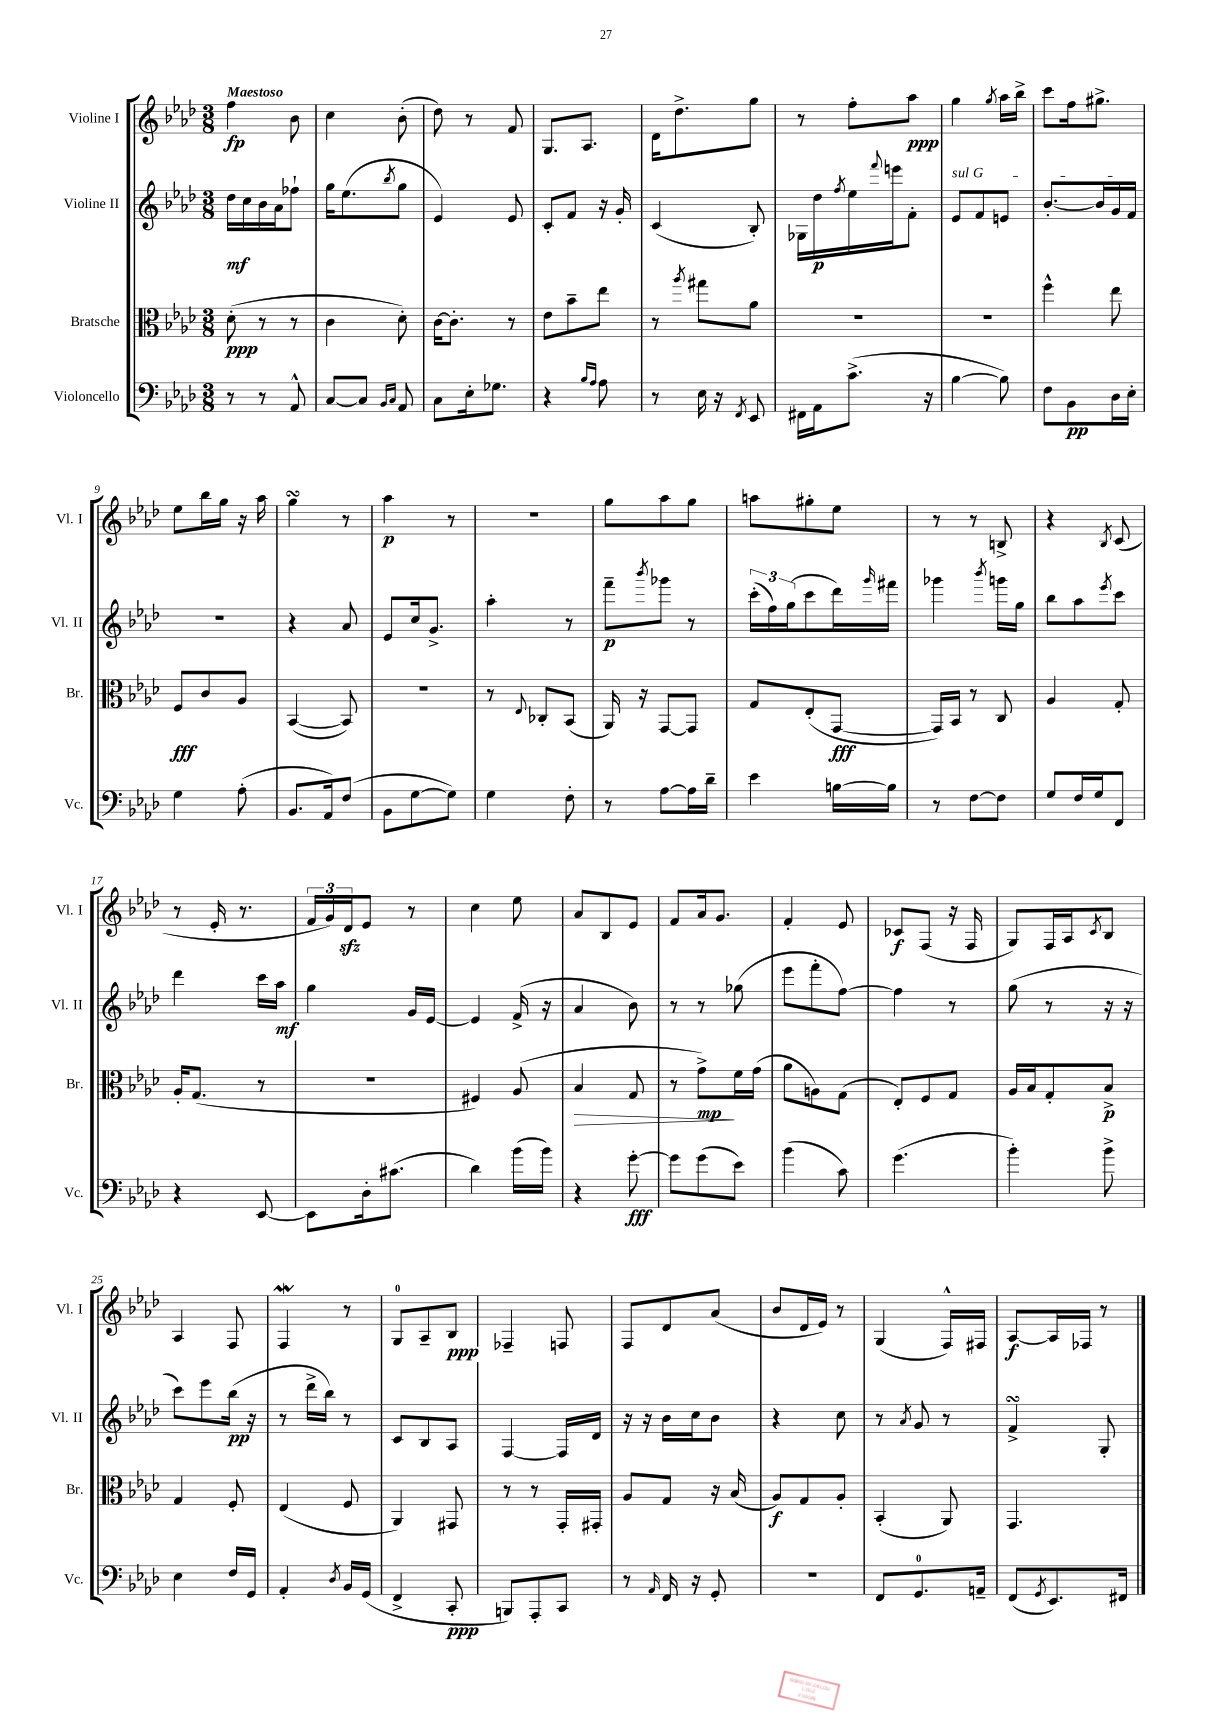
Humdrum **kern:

**kern	**kern	**kern	**kern
*staff4	*staff3	*staff2	*staff1
*clefF4	*clefC3	*clefG2	*clefG2
*k[b-e-a-d-]	*k[b-e-a-d-]	*k[b-e-a-d-]	*k[b-e-a-d-]
*M3/8	*M3/8	*M3/8	*M3/8
8r	(8d-'	16dd-	4ff
.	.	16cc	.
8r	8r	16b-	.
.	.	16a-	.
8AA-^^	8r	8ff-`	8b-
=	=	=	=
[8C	4c	16gg	4cc
.	.	(8.ee-	.
8C]	.	.	.
16qqBB-	.	.	.
16qqC	.	8qbb-	.
8AA-	8d-')	8gg	(8b-'
=	=	=	=
8C	[16c	4e-)	8dd-)
.	8.c']	.	.
16E-'	.	.	8r
8.G-	.	.	.
.	8r	8e-	8f
=	=	=	=
4r	8e-	8c'	8.G
.	8b-~	8f	.
.	.	.	8.A-
16qqB-	.	.	.
16qqA-	.	.	.
8A-	8ee-	16r	.
.	.	16g'	.
=	=	=	=
8r	8r	(4c	16d-
.	.	.	8.dd-^
.	8qaa-	.	.
16E-	8gg#	.	.
16r	.	.	.
8qFF	.	.	.
8EE-	8a-	8B-')	8gg
=	=	=	=
16FF#	4.r	16G-	8r
16AA-	.	16dd-	.
.	.	8qff	.
(8.c^	.	16ee-	8ff'
.	.	8qqfff	.
.	.	16eee	.
.	.	8f'	8aa-
16r	.	.	.
=	=	=	=
[4B-	4.r	8e-	4gg
.	.	8f	.
.	.	.	8qgg
8B-])	.	8e	16aa-
.	.	.	16bb-^
=	=	=	=
8F	4ff^^	[8.b-'	8ccc
8BB-	.	.	16ff
.	.	16b-]	8.gg#^
16D-	8ee-	16g	.
16E-'	.	16f	.
=	=	=	=
4G	8F	4.r	8ee-
.	8c	.	16bb-
.	.	.	16gg
(8A-'	8A-	.	16r
.	.	.	16aa-
=	=	=	=
8.BB-	([4BB-	4r	4gg
16AA-)	.	.	.
(8F	8BB-])	8a-	8r
=	=	=	=
8BB-	4.r	8e-	4aa-
[8G	.	16cc	.
.	.	8.g^	.
8G])	.	.	8r
=	=	=	=
4G	8r	4aa-'	4.r
.	8qqE-	.	.
.	8C-'	.	.
8F'	(8BB-	8r	.
=	=	=	=
8r	16AA-)	8fff~	8gg
.	16r	.	.
.	.	8qbbb-	.
[8A-	[8GG	8ggg-	8aa-
16A-]	8GG]	8r	8gg
16d-~	.	.	.
=	=	=	=
4e-	8G	(24ccc'	8aa
.	.	24ff)	.
.	.	(24gg	.
.	(8E-'	8ccc	8gg#'
[16B	[8GG	16ddd-)	8ee-
.	.	16qqggg	.
16B]	.	16fff#	.
=	=	=	=
8r	16GG])	4ggg-	8r
.	16BB-	.	.
[8F	8r	.	8r
.	.	8qbbb-	.
8F]	8C	16ggg	8B^
.	.	16gg	.
=	=	=	=
8G	4A-	8bb-	4r
16F	.	8aa-	.
16G	.	.	.
.	.	8qeee-	8qB-
8FF	8G'	8ccc	(8c
=	=	=	=
4r	16A-'	4ddd-	8r
.	(8.G	.	.
.	.	.	16e-'
.	.	.	8.r
[8EE-	8r	16ccc	.
.	.	16aa-	.
=	=	=	=
8EE-]	4.r	4gg	24f
.	.	.	24g)
.	.	.	24d-
16D-'	.	.	8e-
(8.c#	.	.	.
.	.	16g	8r
.	.	[16e-	.
=	=	=	=
4d-)	4F#)	4e-]	4cc
(16b-	(8A-	(16f^	8ee-
16b-)	.	16r	.
=	=	=	=
4r	4B-	4a-	8a-
.	.	.	8B-
[8g'	8G	8b-)	8e-
=	=	=	=
8g]	8r	8r	8f
(8g	8g^)	8r	16a-
.	.	.	8.g
8e-)	16f	(8gg-	.
.	(16g	.	.
=	=	=	=
(4b-	8a-	8eee-	4f'
.	8A)	8fff'	.
8c)	(8G	[8ff)	8e-
=	=	=	=
(4.g	8E-')	4ff]	8c-
.	8F	.	(8F
.	8G	8r	16r
.	.	.	16F
=	=	=	=
4b-')	16A-	(8gg	8G)
.	16B-	.	.
.	8G'	8r	16F
.	.	.	16A-
.	.	.	8qc
8b-^	8B-^	16r	8B-
.	.	16r	.
=	=	=	=
4E-	4G	8ccc)	4A-
.	.	8eee-	.
16F	8F'	(16bb-	8F
16GG	.	16r	.
=	=	=	=
4AA-'	(4E-	8r	4F
.	.	16ddd-^	.
.	.	16bb-)	.
8qD-	.	.	.
16BB-	8F	8r	8r
(16GG	.	.	.
=	=	=	=
4FF^	4AA-)	8c	8G
.	.	8B-	8A-~
8CC'	8GG#	8A-	8B-
=	=	=	=
8BBB)	8r	[4F	4F-~
8AAA-'	8r	.	.
8CC	16GG'	16F]	8F
.	16GG#'	16d-	.
=	=	=	=
8r	8A-	16r	8F
.	.	16r	.
16qqAA-	.	.	.
16FF	8G	16b-	8d-
16r	.	16cc	.
8GG'	16r	8b-	(8a-
.	(16B-	.	.
=	=	=	=
4.r	8A-)	4r	8b-
.	8G	.	16d-
.	.	.	16e-)
.	8A-'	8cc	8r
=	=	=	=
8FF	(4BB-'	8r	(4G
.	.	8qa-	.
8.GG	.	8g	.
.	8AA-)	8r	16F^^)
16AA~	.	.	16F#
=	=	=	=
(8FF	4.GG	4f^	[8A-
8qGG	.	.	.
8.EE-)	.	.	16A-]
.	.	.	16F-
.	.	8G'	8r
16FF#	.	.	.
==	==	==	==
*-	*-	*-	*-
